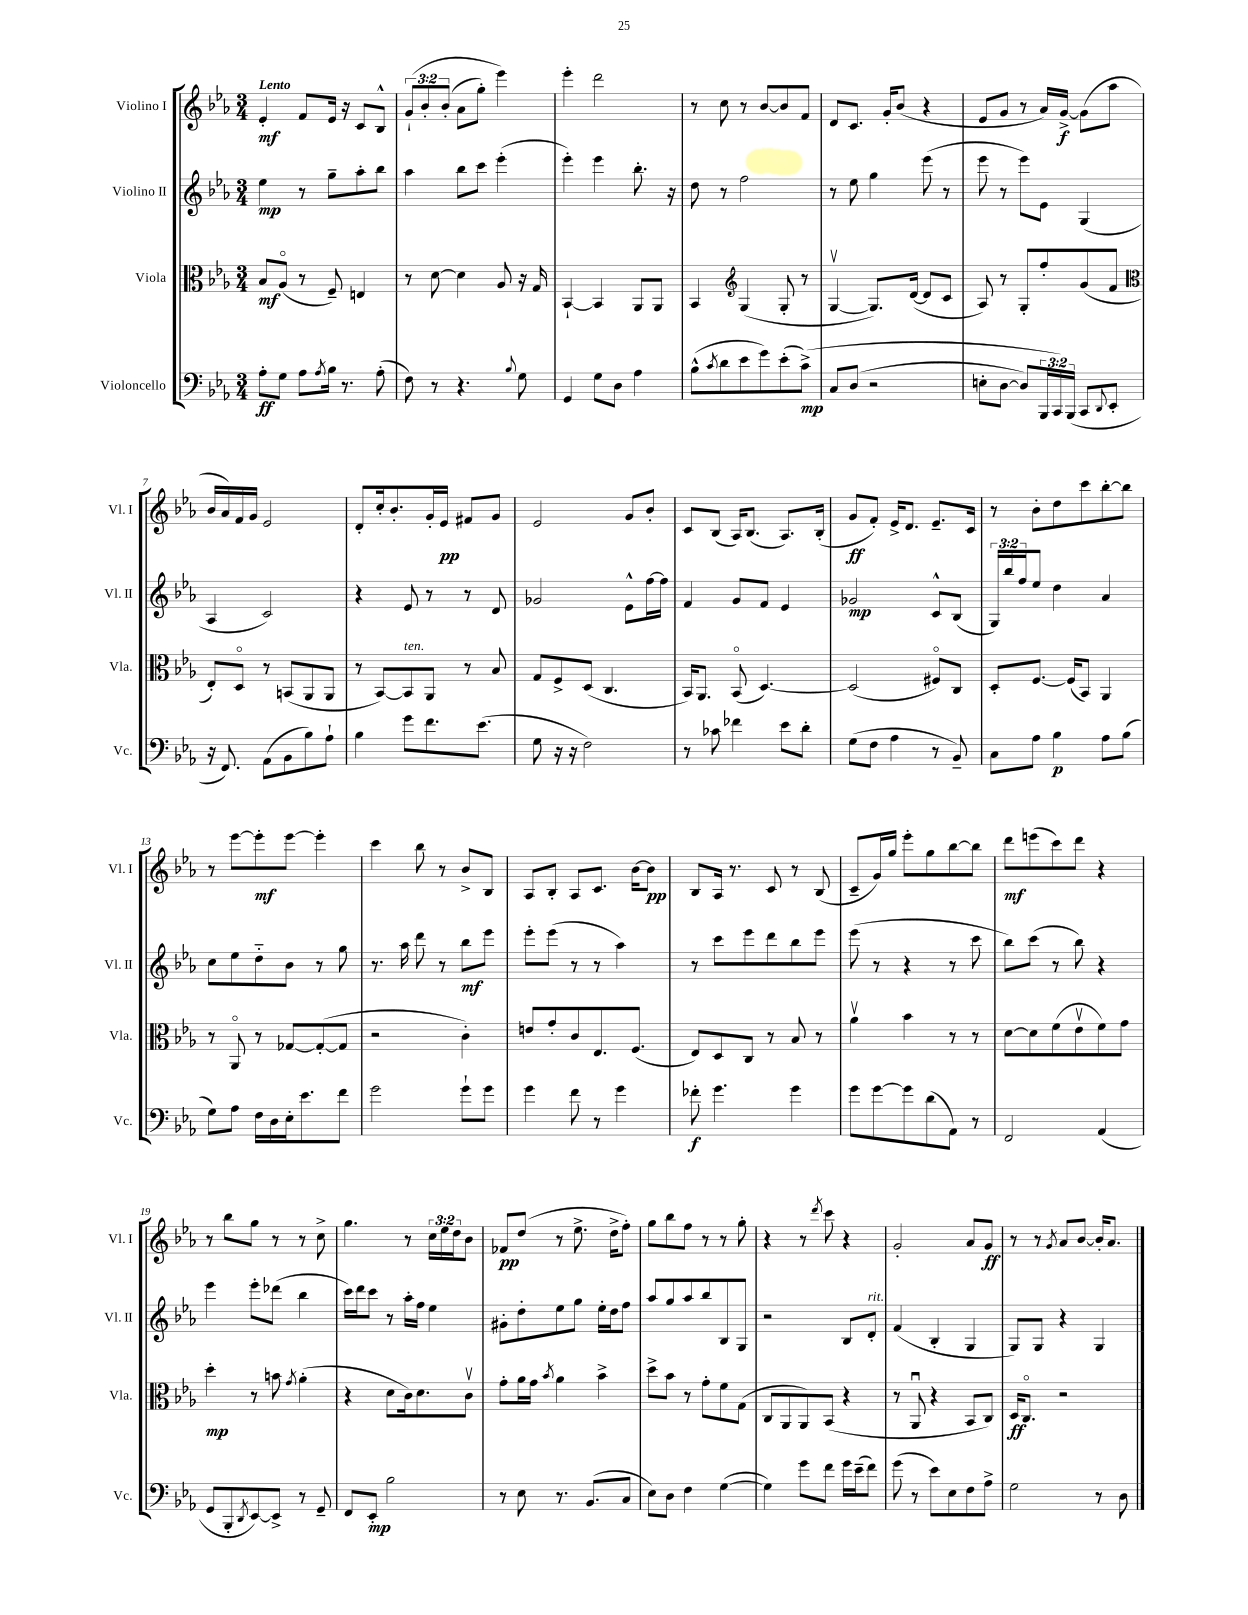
<<
\new StaffGroup <<
\new Staff = "s0" \with { instrumentName = "Violino I" shortInstrumentName = "Vl. I" } {
    \clef treble \key ees \major \numericTimeSignature \time 3/4 \override Staff.TupletNumber.text = #tuplet-number::calc-fraction-text \tempo "Lento"
    ees'4-.\mf f'8 ees'16 r16 c'8 bes8-^ |
    \tuplet 3/2 { g'8-!\( bes'8-. bes'8-.( } aes'8 g''8-.) ees'''4\) |
    ees'''4-. d'''2 |
    r8 c''8 r8 bes'8~ bes'8 f'8 |
    d'8 c'8. g'16-. bes'8( r4 |
    ees'8 g'8 r8 aes'16) g'16~->\f g'8( aes''8 |
    bes'16 aes'16) f'16 g'16 ees'2 |
    d'8-. c''16-. bes'8.-. g'16-. ees'16\pp fis'8 g'8 |
    ees'2 g'8 bes'8-. |
    c'8 bes8( aes16) bes8.( aes8.) bes16-.( |
    g'8\ff f'8-.) ees'16-> d'8. ees'8.-- c'16 |
    r8 bes'8-. d''8 c'''8 bes''8~-. bes''8 |
    r8 ees'''8~ ees'''8-.\mf ees'''8~ ees'''4-. |
    c'''4 bes''8 r8 bes'8-> bes8 |
    aes8 bes8-. aes8 c'8. bes'16~ bes'8\pp |
    bes8 aes16 r8. c'8 r8 bes8( |
    c'8-- g'16) g''16 ees'''8-. g''8 bes''8~ bes''8 |
    d'''8\mf e'''8( c'''8) d'''8 r4 |
    r8 bes''8 g''8 r8 r8 c''8-> |
    g''4. r8 \tuplet 3/2 { c''16 ees''16 d''16 } bes'8 |
    fes'8\pp d''8( r8 ees''8.-> d''16-> f''8-.) |
    g''8 bes''8 f''8 r8 r8 g''8-. |
    r4 r8 \acciaccatura { d'''8 } c'''8 r4 |
    g'2-. aes'8 g'8\ff |
    r8 r8 \acciaccatura { g'8 } aes'8 bes'8~ bes'16-. aes'8. \bar "|." |
}
\new Staff = "s1" \with { instrumentName = "Violino II" shortInstrumentName = "Vl. II" } {
    \clef treble \key ees \major \numericTimeSignature \time 3/4 \override Staff.TupletNumber.text = #tuplet-number::calc-fraction-text
    ees''4\mp r8 g''8-- aes''8-. bes''8 |
    aes''4 bes''8 c'''8 ees'''4-.( |
    ees'''4-.) ees'''4 bes''8.-. r16 |
    d''8 r8 f''2 |
    r8 ees''8 g''4 ees'''8( r8 |
    ees'''8 r8 ees'''8) ees'8 g4( |
    aes4 c'2) |
    r4 ees'8 r8 r8 d'8 |
    ges'2 ees'8-^ f''16~ f''16 |
    f'4 g'8 f'8 ees'4 |
    ges'2\mp c'8-^ bes8( |
    \tuplet 3/2 { g16) bes''16 f''16 } ees''8 d''4 aes'4 |
    c''8 ees''8 d''8-_ bes'8 r8 g''8 |
    r8. aes''16 d'''8 r8 bes''8\mf ees'''8 |
    ees'''8-. ees'''8( r8 r8 aes''4) |
    r8 c'''8 ees'''8 d'''8 bes''8 ees'''8 |
    ees'''8( r8 r4 r8 c'''8 |
    bes''8) c'''8( r8 bes''8) r4 |
    ees'''4 ees'''8-. des'''8( bes''4 |
    c'''16) d'''16 c'''8 r8 aes''16-. f''16 ees''4 |
    gis'8-. d''8-. ees''8 g''8 ees''16-. d''16 f''8 |
    aes''8 g''8 aes''8 bes''8 bes8 g8 |
    r2 bes8 d'8-.^\markup { \italic "rit." } |
    f'4( bes4-. g4 |
    g8) g8 r4 g4 \bar "|." |
}
\new Staff = "s2" \with { instrumentName = "Viola" shortInstrumentName = "Vla." } {
    \clef alto \key ees \major \numericTimeSignature \time 3/4
    bes8\mf aes8\flageolet( r8 f8--) e4 |
    r8 d'8~ d'4 aes8 r16 g16 |
    bes,4~-! bes,4 aes,8 aes,8 |
    bes,4 \clef treble g4( g8-. r8 |
    g4~\upbow g8.) d'16~( d'8 c'8 |
    aes8) r8 g8-. f''8-. g'8( f'8 |
    \clef alto ees8-.) d8\flageolet r8 b,8( aes,8 aes,8 |
    r8 bes,8~) bes,8^\markup { \italic "ten." } aes,8 r8 bes8 |
    g8 f8-> d8( c4. |
    bes,16) aes,8. bes,8\flageolet( d4.~) |
    d2( fis8\flageolet) c8 |
    d8-. f8.~ f16( bes,8) aes,4 |
    r8 aes,8\flageolet r8 ges8~ ges8~-.( ges8 |
    r2 c'4-.) |
    e'8 g'8-. c'8 ees8. f8.( |
    ees8) d8 c8 r8 bes8 r8 |
    aes'4\upbow bes'4 r8 r8 |
    d'8~ d'8 f'8( ees'8\upbow f'8) g'8 |
    d''4-.\mp r8 b'8 \acciaccatura { g'8 } aes'4-.( |
    r4 d'8 c'16) d'8. c'8\upbow |
    g'8-. aes'16 g'16 \acciaccatura { bes'8 } aes'4 bes'4-> |
    d''8-> bes'8 r8 g'8-. f'8 g8( |
    c8 aes,8 aes,8) bes,8( r4 |
    r8 aes,8\downbow r4 bes,8 c8) |
    d16\ff c8.\flageolet r2 \bar "|." |
}
\new Staff = "s3" \with { instrumentName = "Violoncello" shortInstrumentName = "Vc." } {
    \clef bass \key ees \major \numericTimeSignature \time 3/4 \override Staff.TupletNumber.text = #tuplet-number::calc-fraction-text
    aes8-.\ff g8 aes8 \acciaccatura { aes8 } bes16 r8. aes8-.( |
    f8) r8 r4. \appoggiatura { bes8 } g8 |
    g,4 g8 d8 aes4 |
    bes8-^( \acciaccatura { c'8 } d'8 ees'8 g'8) ees'8-.( c'8->\mp)\( |
    c8 d8( r2 |
    e8-. d8~ d8) \tuplet 3/2 { bes,,16 c,16\) bes,,16( } c,8 \appoggiatura { d,8 } ees,8-. |
    r16 f,8.) aes,8( bes,8 bes8) aes8-! |
    bes4 g'8 f'8. ees'8.( |
    g8 r16 r16 f2) |
    r8 ces'8 fes'4 ees'8 d'8-. |
    g8( f8 aes4 r8 bes,8--) |
    c8 aes8 bes4\p aes8 bes8( |
    g8) aes8 f16 d16 ees16-. ees'8. f'8 |
    g'2 g'8-! g'8 |
    g'4 f'8 r8 g'4 |
    fes'8-.\f g'4. g'4 |
    g'8 g'8~ g'8 d'8( aes,8) r8 |
    f,2 aes,4( |
    g,8 bes,,8-. \acciaccatura { d,8 } ees,8~) ees,8-> r8 g,8-- |
    f,8 ees,8-.\mp bes2 |
    r8 ees8 r8. bes,8.( c8 |
    ees8) d8 f4 g4~( |
    g4) g'8 f'8 g'16 ees'16--( f'8) |
    g'8( r8 ees'8) ees8 f8 aes8-> |
    g2 r8 d8 \bar "|." |
}
>>
>>
